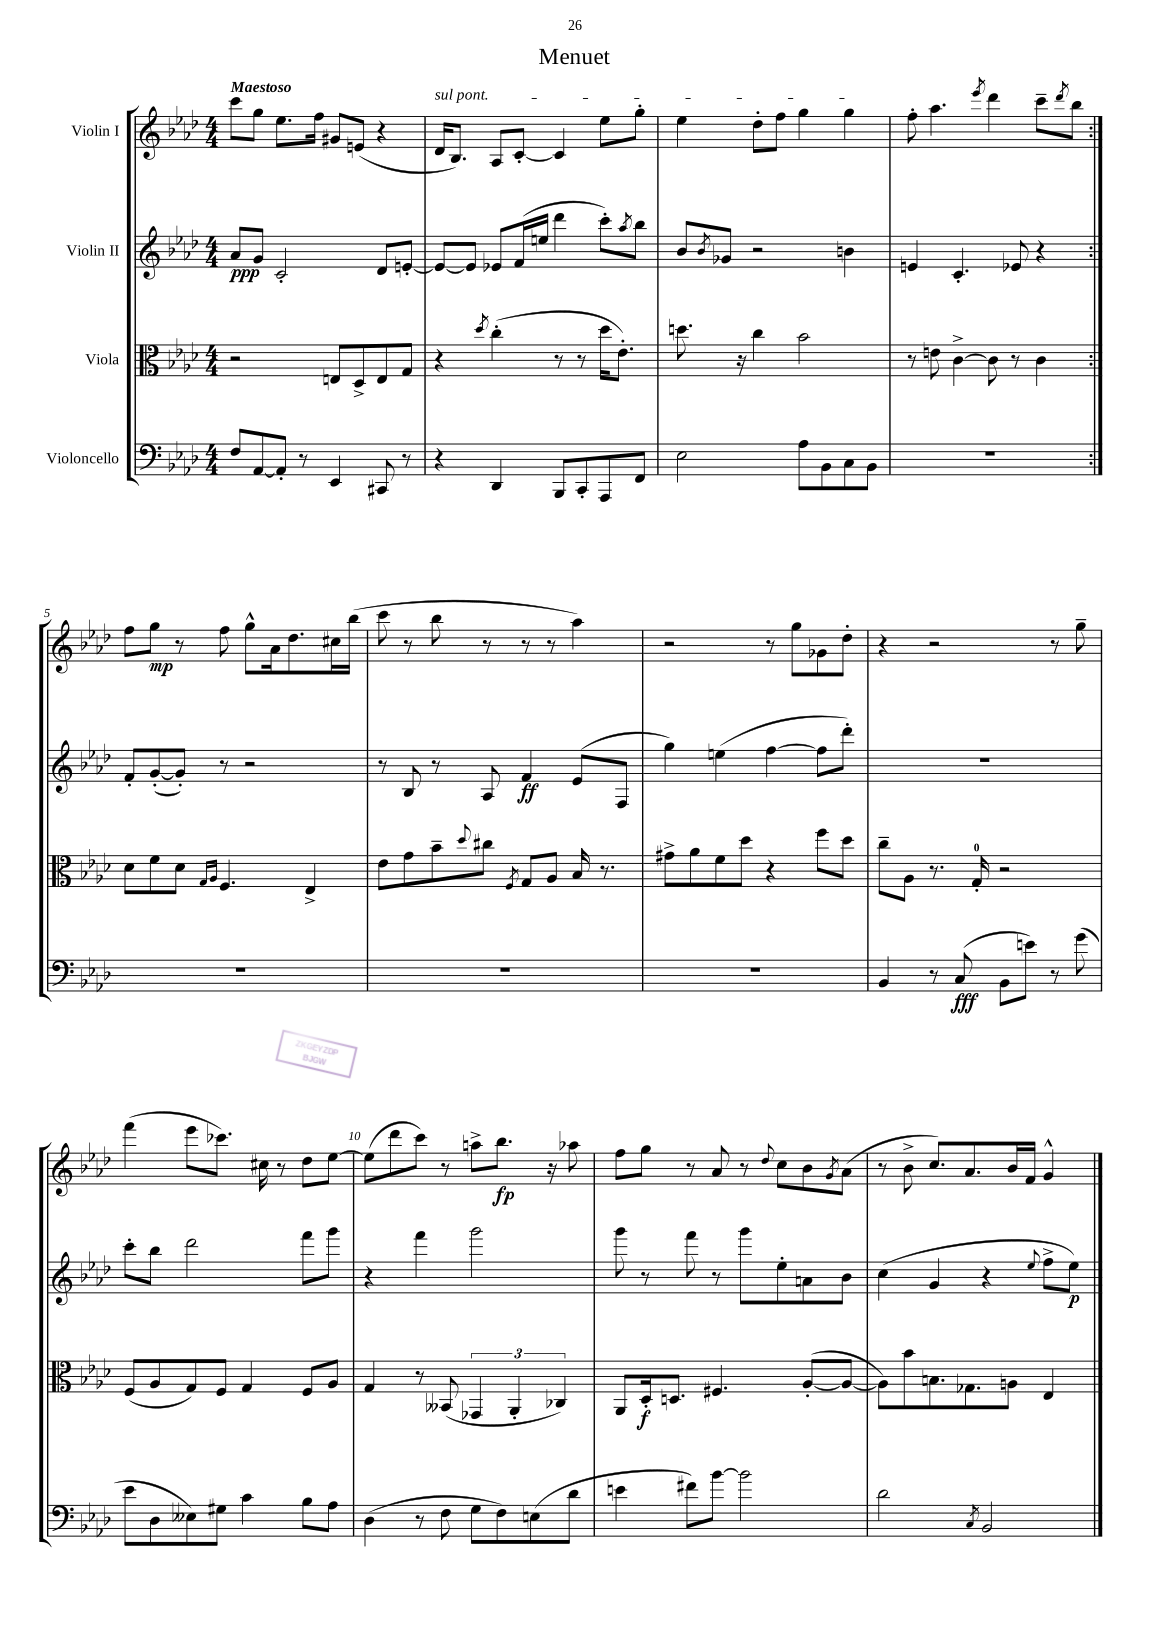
\header { title = "Menuet" }
<<
\new StaffGroup <<
\new Staff = "s0" \with { instrumentName = "Violin I" } {
    \clef treble \key aes \major \numericTimeSignature \time 4/4 \tempo "Maestoso"
    \repeat volta 2 { c'''8 g''8 ees''8. f''16 gis'8 e'8( r4 |
    \once \override TextSpanner.bound-details.left.text = \markup { \italic "sul pont." } des'16\startTextSpan bes8.) aes8 c'8~-. c'4 ees''8 g''8-. |
    ees''4 des''8-. f''8 g''4 g''4\stopTextSpan |
    f''8-. aes''4. \acciaccatura { ees'''8 } des'''4 c'''8-- \acciaccatura { des'''8 } bes''8 | }
    f''8 g''8\mp r8 f''8 g''8-^ aes'16 des''8. cis''16 bes''16( |
    c'''8 r8 bes''8 r8 r8 r8 aes''4) |
    r2 r8 g''8 ges'8 des''8-. |
    r4 r2 r8 g''8-- |
    f'''4( ees'''8 ces'''8.) cis''16 r8 des''8 ees''8~ |
    ees''8( des'''8 c'''8) r8 a''8-> bes''8.\fp r16 aes''8 |
    f''8 g''8 r8 aes'8 r8 \appoggiatura { des''8 } c''8 bes'8 \acciaccatura { g'8 } aes'8( |
    r8 bes'8-> c''8.) aes'8. bes'16 f'16 g'4-^ \bar "|." |
}
\new Staff = "s1" \with { instrumentName = "Violin II" } {
    \clef treble \key aes \major \numericTimeSignature \time 4/4
    \repeat volta 2 { aes'8\ppp g'8 c'2-. des'8 e'8~-. |
    e'8~ e'8 ees'8 f'16( e''16 des'''4 c'''8-.) \acciaccatura { aes''8 } bes''8 |
    bes'8 \acciaccatura { bes'8 } ges'8 r2 b'4 |
    e'4 c'4.-. ees'8 r4 | }
    f'8-. g'8~-.( g'8-.) r8 r2 |
    r8 bes8 r8 aes8 f'4\ff ees'8( f8 |
    g''4) e''4( f''4~ f''8 des'''8-.) |
    R1 |
    c'''8-. bes''8 des'''2 f'''8 g'''8 |
    r4 f'''4 g'''2 |
    g'''8 r8 f'''8 r8 g'''8 ees''8-. a'8 bes'8 |
    c''4( g'4 r4 \appoggiatura { ees''8 } f''8-> ees''8\p) \bar "|." |
}
\new Staff = "s2" \with { instrumentName = "Viola" } {
    \clef alto \key aes \major \numericTimeSignature \time 4/4
    \repeat volta 2 { r2 e8 des8-> e8 g8 |
    r4 \acciaccatura { des''8 } c''4-.( r8 r8 des''16 ees'8.-.) |
    d''8. r16 c''4 bes'2 |
    r8 e'8 c'4~-> c'8 r8 c'4 | }
    des'8 f'8 des'8 \grace { g16 aes16 } f4. ees4-> |
    ees'8 g'8 bes'8-- \appoggiatura { des''8 } cis''8 \acciaccatura { f8 } g8 aes8 bes16 r8. |
    gis'8-> aes'8 f'8 des''8 r4 f''8 des''8 |
    c''8-- aes8 r8. g16-0-. r2 |
    f8( aes8 g8) f8 g4 f8 aes8 |
    g4 r8 beses,8( \tuplet 3/2 { ges,4 aes,4-. ces4) } |
    aes,8 des16-.\f d8. fis4. aes8~-.( aes8~ |
    aes8) bes'8 b8. ges8. a8 ees4 \bar "|." |
}
\new Staff = "s3" \with { instrumentName = "Violoncello" } {
    \clef bass \key aes \major \numericTimeSignature \time 4/4
    \repeat volta 2 { f8 aes,8~ aes,8-. r8 ees,4 cis,8 r8 |
    r4 des,4 bes,,8 c,8-. aes,,8 f,8 |
    ees2 aes8 bes,8 c8 bes,8 |
    R1 | }
    R1 |
    R1 |
    R1 |
    bes,4 r8 c8\fff( bes,8 e'8) r8 g'8( |
    ees'8 des8 eeses8) gis8 c'4 bes8 aes8 |
    des4( r8 f8 g8 f8) e8( des'8 |
    e'4 fis'8) bes'8~ bes'2 |
    des'2 \acciaccatura { c8 } bes,2 \bar "|." |
}
>>
>>
\layout { \context { \Score \override BarNumber.break-visibility = ##(#f #t #t) barNumberVisibility = #(every-nth-bar-number-visible 5) } }
